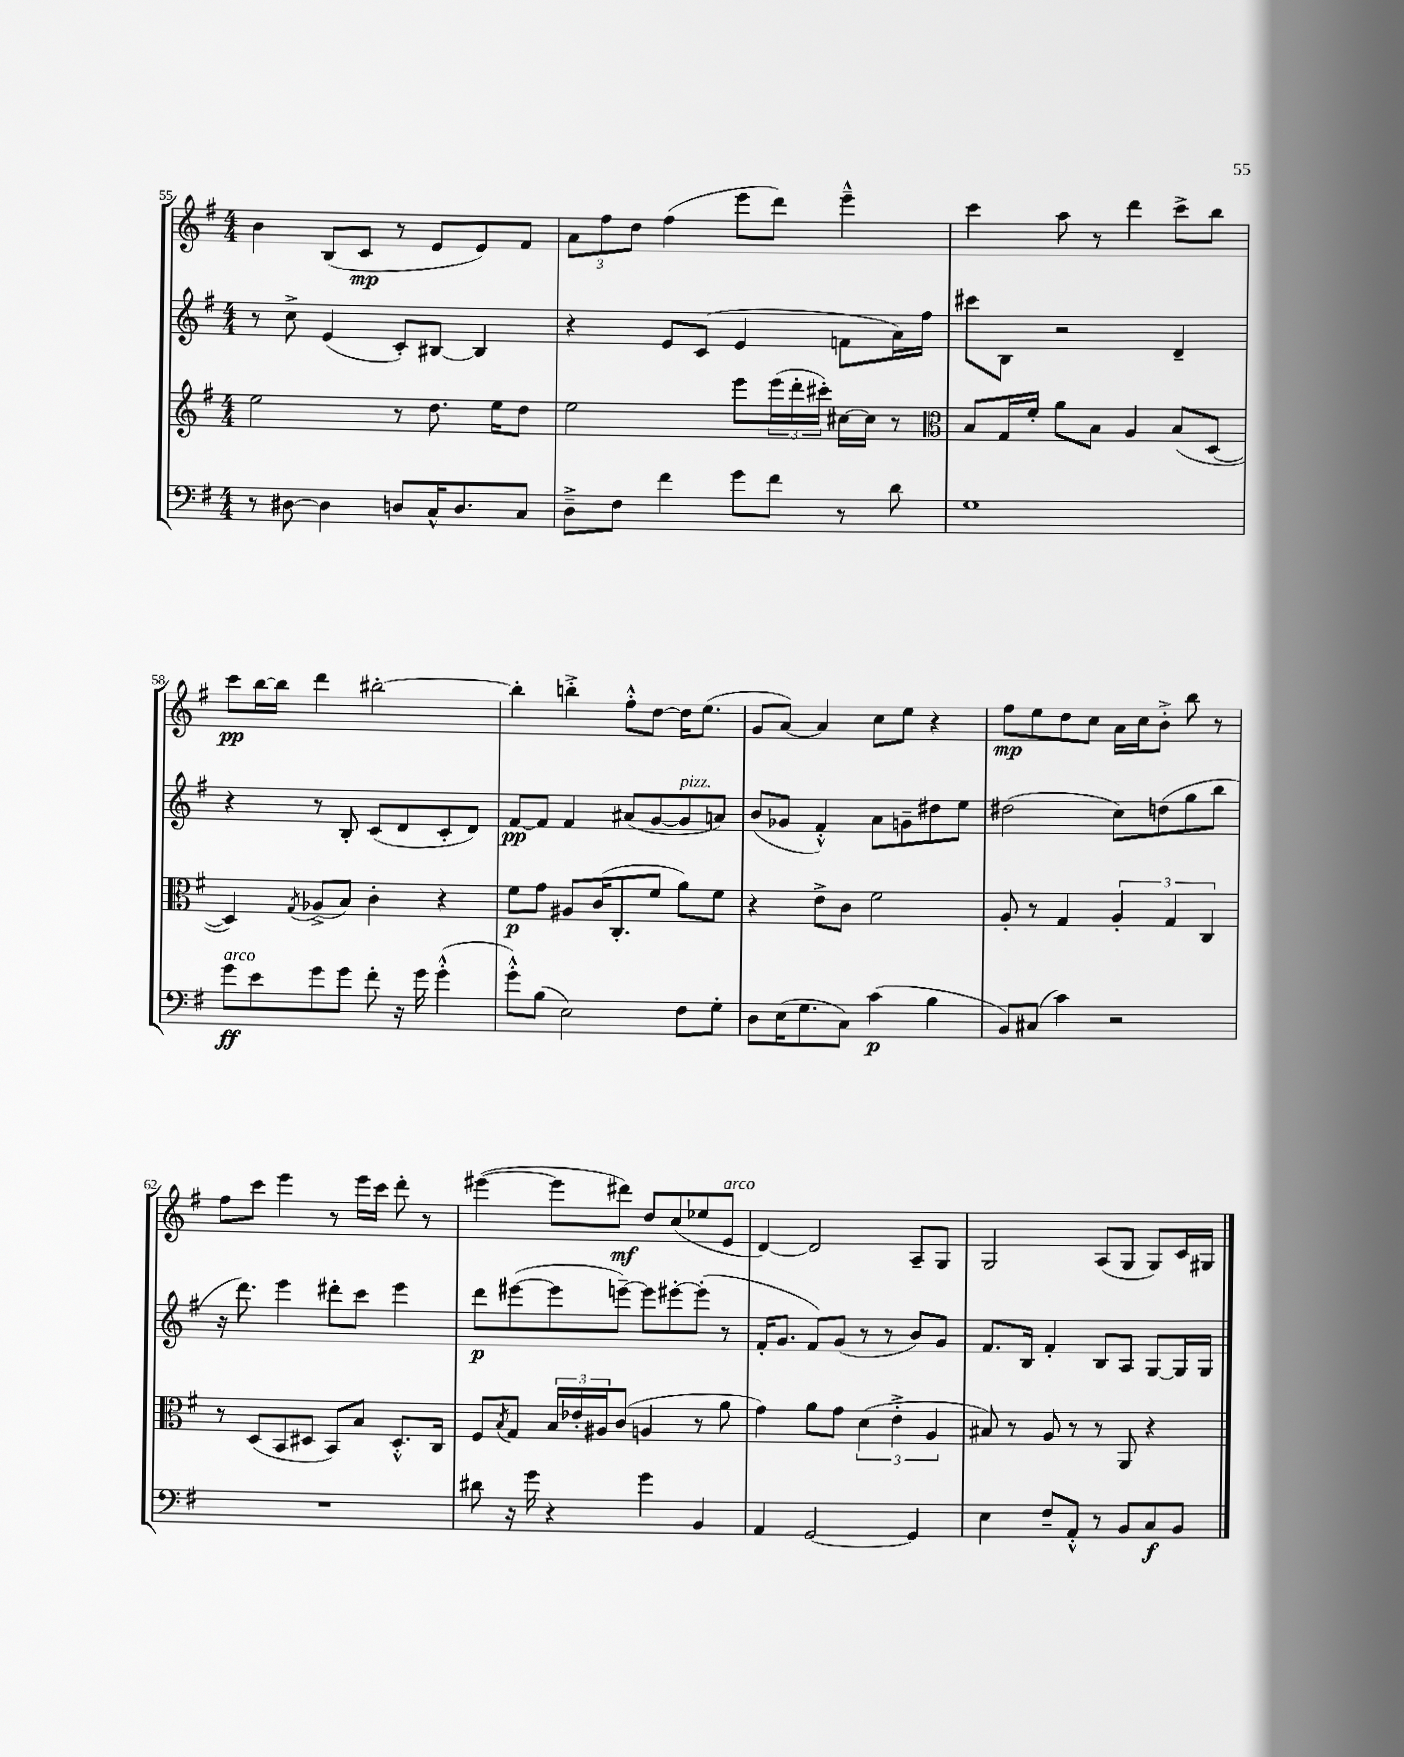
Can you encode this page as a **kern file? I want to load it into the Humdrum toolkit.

**kern	**kern	**kern	**kern
*staff4	*staff3	*staff2	*staff1
*clefF4	*clefG2	*clefG2	*clefG2
*k[f#]	*k[f#]	*k[f#]	*k[f#]
*M4/4	*M4/4	*M4/4	*M4/4
8r	2ee	8r	4b
[8D#	.	8cc^	.
4D#]	.	(4e	(8B
.	.	.	8c
8D	8r	8c')	8r
16C^^	8.dd	[8B#	8e
8.D	.	.	.
.	.	4B#]	8e)
.	16ee	.	.
8C	8dd	.	8f#
=	=	=	=
8D~^	2ee	4r	12a
.	.	.	12ff#
8F#	.	.	.
.	.	.	12dd
4f#	.	8e	(4ff#
.	.	(8c	.
8g	8eee	4e	8eee
8f#	(24eee	.	8ddd)
.	24ddd'	.	.
.	24ccc#')	.	.
8r	[16cc#	8f	4eee~^^
.	16cc#]	.	.
8d	8r	16a)	.
.	.	16ff#	.
=	=	=	=
*	*clefC3	*	*
1G	8B	8ccc#	4ccc
.	16G	8B	.
.	16f#'	.	.
.	8a	2r	8aa
.	8B	.	8r
.	4A	.	4ddd
.	(8B	4d~	8ccc^
.	[8D	.	8bb
=	=	=	=
8g	4D])	4r	8ccc
8e	.	.	[16bb
.	.	.	16bb]
.	8qG	.	.
8g	(8A-^	8r	4ddd
8g	8B)	8B'	.
8f#'	4c'	(8c	[2bb#'
16r	.	8d	.
16g	.	.	.
(4g'^^	4r	8c'	.
.	.	8d)	.
=	=	=	=
8g'^^)	8f#	[8f#	4bb#']
(8B	8g	8f#]	.
2E)	8A#	4f#	4bb'^
.	(16c	.	.
.	8.C'	.	.
.	.	(8a#	8ff#'^^
.	8f#	[8g	[8dd
8F#	8a)	8g]	16dd]
.	.	.	(8.ee
8G'	8f#	8a)	.
=	=	=	=
8D	4r	(8b	8g
(16E	.	8g-	[8a)
8.G	.	.	.
.	8e^	4f#'^^)	4a]
8C)	8c	.	.
(4c	2f#	8a	8cc
.	.	8g~	8ee
4B	.	8dd#	4r
.	.	8ee	.
=	=	=	=
8BB)	8A'	(2dd#	8ff#
(8C#	8r	.	8ee
4c)	4G	.	8dd
.	.	.	8cc
2r	6A'	8cc)	16a
.	.	.	16cc
.	.	(8dd	8b'^
.	6G	.	.
.	.	8gg	8bb
.	6C	.	.
.	.	8bb	8r
=	=	=	=
1r	8r	16r	8ff#
.	.	8.ddd)	.
.	(8D	.	8ccc
.	8BB	4eee	4eee
.	8D#	.	.
.	8BB)	8ddd#'	8r
.	8B	8ccc	16eee
.	.	.	16ccc
.	8.D#'^^	4eee	8ddd'
.	.	.	8r
.	16C	.	.
=	=	=	=
8d#	8F#	8ddd	([4eee#
.	8qB	.	.
16r	8G	([8eee#	.
16g	.	.	.
4r	24B	8eee#]	8eee#]
.	24e-'	.	.
.	24A#	.	.
.	(8c	[8eee~)	8ddd#)
4g	4A	8eee]	8dd
.	.	[8eee#'	(8cc
4BB	8r	(8eee#']	8ee-
.	8a	8r	8e
=	=	=	=
4AA	4g)	16f#'	[4d)
.	.	8.g	.
[2GG	8a	8f#)	2d]
.	8g	(8g	.
.	(6d	8r	.
.	.	8r	.
.	6e'^	.	.
4GG]	.	8b)	8A~
.	6A	.	.
.	.	8g	8G
=	=	=	=
4E	8B#)	8.f#	2G
.	8r	.	.
.	.	16B	.
8F#~	8A	4f#'	.
8AA'^^	8r	.	.
8r	8r	8B	(8A
8BB	8AA	8A	8G
8C	4r	[8G	8G)
8BB	.	16G]	16c
.	.	16G	16G#
==	==	==	==
*-	*-	*-	*-
